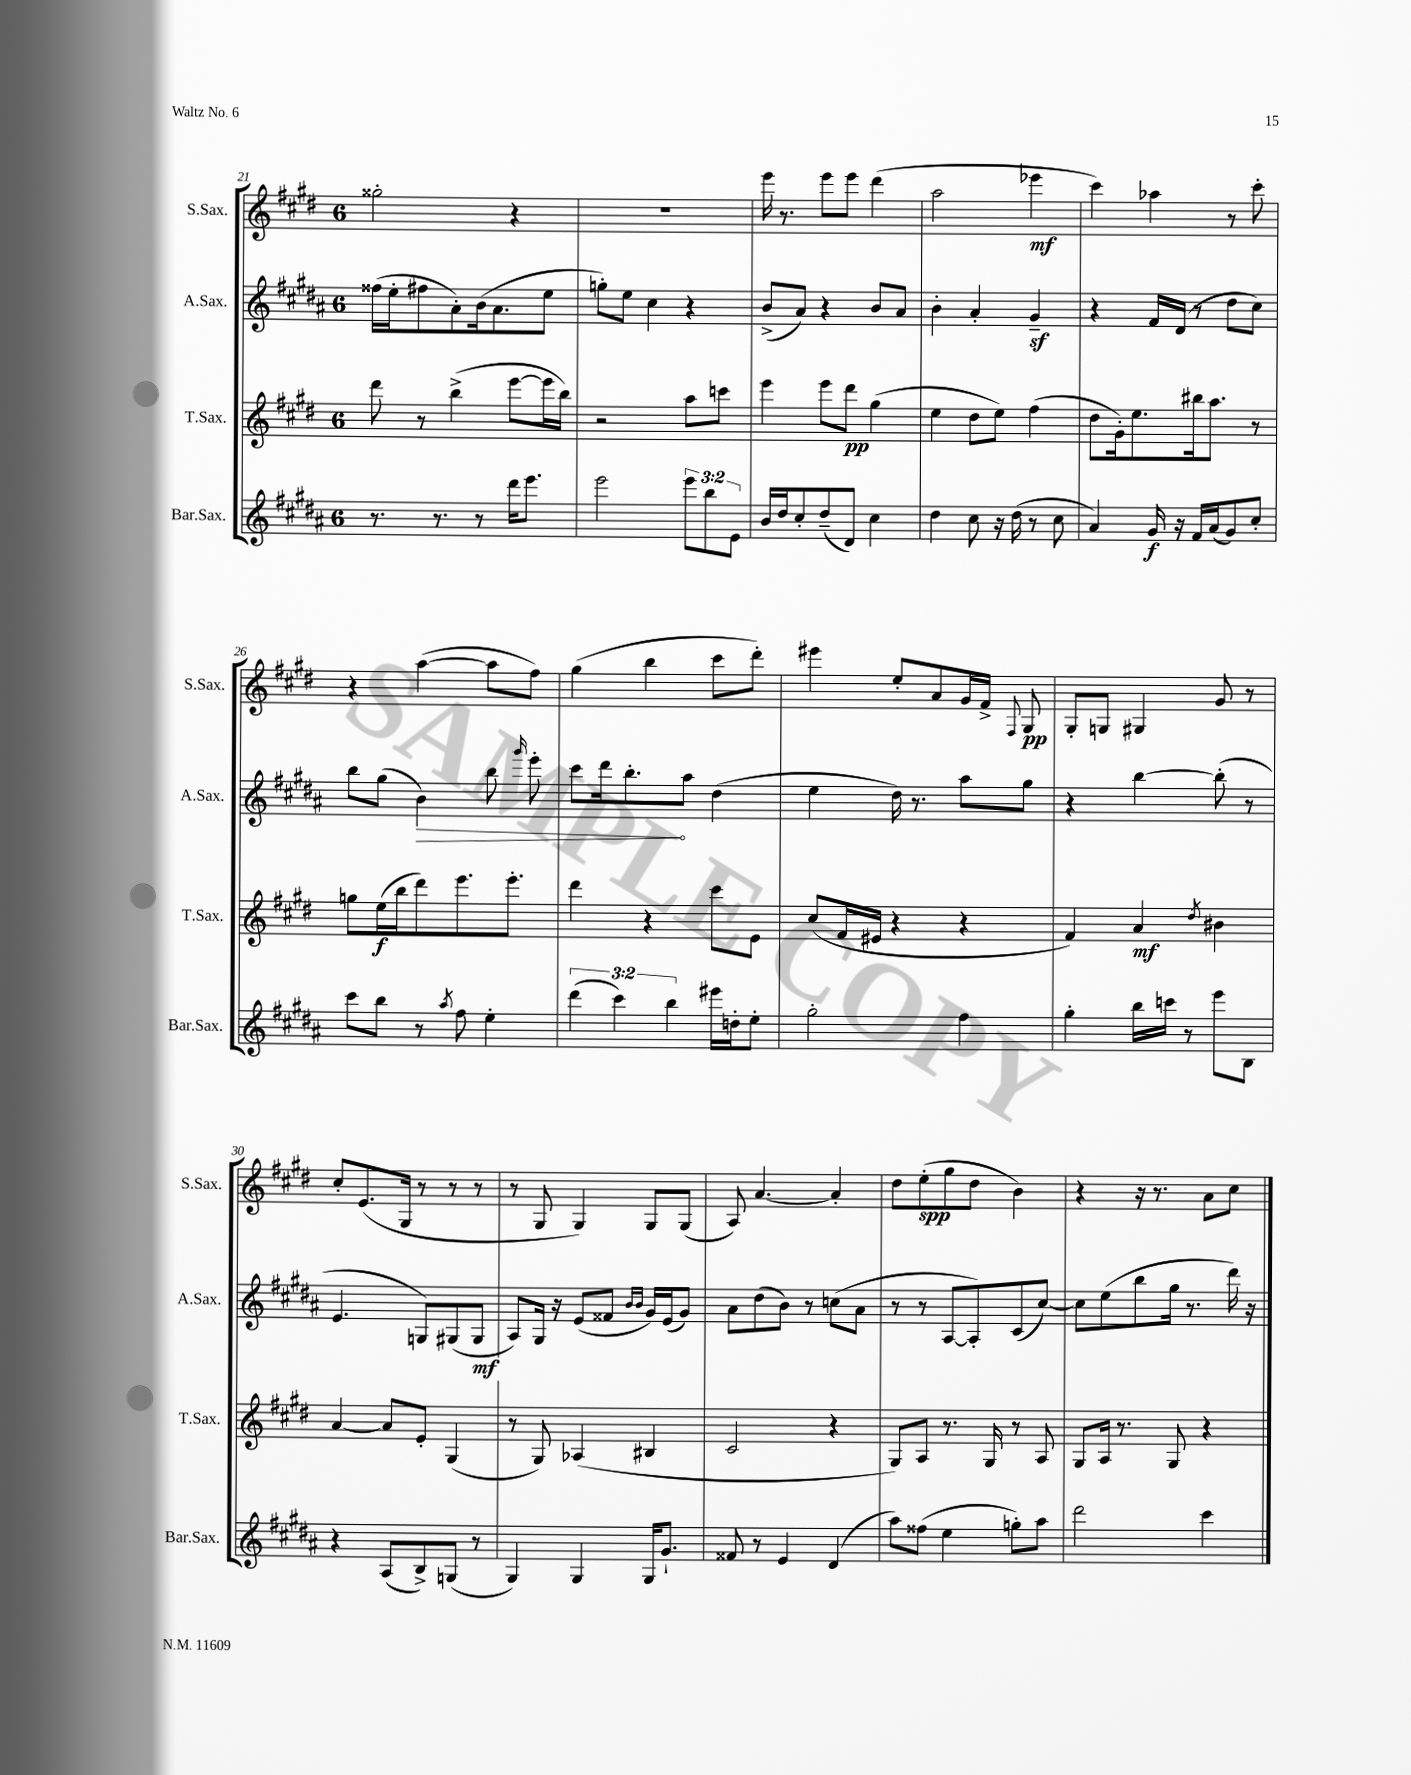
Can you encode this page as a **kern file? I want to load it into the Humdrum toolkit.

**kern	**kern	**kern	**kern
*staff4	*staff3	*staff2	*staff1
*clefG2	*clefG2	*clefG2	*clefG2
*k[f#c#g#d#a#]	*k[f#c#g#d#]	*k[f#c#g#d#a#]	*k[f#c#g#d#]
*M6/8	*M6/8	*M6/8	*M6/8
8.r	8ddd#\	(16ff##\LL	2gg##'\
.	.	16ee'\J	.
.	8r	8ff#\	.
8.r	.	.	.
.	(4bb^\	8a#'\)	.
8r	.	(16b\k	.
.	.	8.a#\	.
16ddd#\LK	[8eee\L	.	4r
8.eee\J	.	.	.
.	16eee\]L	8ee\J	.
.	16bb\JJ)	.	.
=	=	=	=
2eee\	2r	8gg'\L)	2.r
.	.	8ee\J	.
.	.	4cc#\	.
12eee\L	8aa\L	4r	.
12bb\	.	.	.
.	8ccc\J	.	.
12e\J	.	.	.
=	=	=	=
16b/LL	4eee\	(8b^/L	16eee\
16dd#/J	.	.	8.r
8cc#'/	.	8a#/J)	.
(8dd#~/	8eee\L	4r	8eee\L
8d#/J)	8ddd#\J	.	8eee\J
4cc#\	(4gg#\	8b/L	(4ddd#\
.	.	8a#/J	.
=	=	=	=
4dd#\	4ee\	4b'\	2aa\
8cc#\	8dd#\L	4a#'/	.
16r	8ee\J)	.	.
(16dd#\	.	.	.
8r	(4ff#\	4g#~/	4eee-\
8cc#\	.	.	.
=	=	=	=
4a#/)	8dd#\L	4r	4ccc#\)
.	16g#'\k)	.	.
.	8.ee\	.	.
16g#/	.	16f#/LL	4aa-\
16r	.	(16d#/JJ	.
16f#/LL	16bb#\k	8r	.
(16a#/J	8.aa\J	.	.
8g#/)	.	8dd#\L	8r
8cc#'/J	8r	8cc#\J)	8ccc#'\
=	=	=	=
8ccc#\L	8gg\L	8bb\L	4r
8bb\J	(16ee\L	(8gg#\J	.
.	16bb\J	.	.
8r	8ddd#\)	4b\)	([4aa\
8qaa#/	.	.	.
8ff#\	8.eee\	.	.
4ee'\	.	8bb\	8aa\]L
.	8.eee'\J	.	.
.	.	16qqggg#/	.
.	.	8eee'\	8ff#\J)
=	=	=	=
(6ddd#\	4ddd#\	8ccc#\L	(4gg#\
.	.	16ddd#\k	.
6ccc#\)	.	.	.
.	.	8.bb'\	.
.	4r	.	4bb\
6bb\	.	.	.
.	.	8aa#\J	.
16eee#\LL	8ccc#\L	(4dd#\	8ccc#\L
16dd'\J	.	.	.
8ee'\J	8e\J	.	8ddd#'\J)
=	=	=	=
2gg#'\	(8cc#/L	4ee\	4eee#\
.	16f#/L	.	.
.	16e#/JJ	.	.
.	4r	16dd#\)	8ee'/L
.	.	8.r	.
.	.	.	8a/
4ff#\	4r	8aa#\L	16g#/L
.	.	.	16f#^/JJ
.	.	.	8qqF#/
.	.	8gg#\J	8G#/
=	=	=	=
4gg#'\	4f#/)	4r	8G#'/L
.	.	.	8G/J
16bb\LL	4a/	[4bb\	4G#/
16ccc\JJ	.	.	.
8r	.	.	.
.	8qdd#/	.	.
8eee\L	4b#\	(8bb'\]	8g#/
8B\J	.	8r	8r
=	=	=	=
4r	[4a/	4.e/	8cc#'/L
.	.	.	(8.e/
(8A#/L	8a/]L	.	.
.	.	.	16G#/Jk
8B^/)	8e'/J	8G/L)	8r
(8G/J	(4G#/	(8G#/	8r
8r	.	8G#/J	8r
=	=	=	=
4G#/)	8r	8A#/L)	8r
.	8G#/)	16G#/Jk	8G#/
.	.	16r	.
4G#/	(4A-/	(8e/L	4G#/)
.	.	8f##/J	.
.	.	16qqb/LL	.
.	.	16qqb/JJ	.
16G#/LK	4B#/	16g#/LL)	8G#/L
8.g#`/J	.	(16e/J	.
.	.	8g#/J)	(8G#/J
=	=	=	=
8f##/	2c#/	8a#\L	8A/)
8r	.	(8dd#\	[4.a/
4e/	.	8b\J)	.
.	.	8r	.
(4d#/	4r	(8cc\L	4a'/]
.	.	8a#\J	.
=	=	=	=
8aa#\L)	8G#/L)	8r	8dd#\L
(8ff##\J	8A/J	8r	(8ee'\
4ee\	8.r	[8A#/L	8gg#\
.	.	8A#'/])	8dd#\J
.	16G#/	.	.
8gg'\L)	8r	(8c#/	4b\)
8aa#\J	8A/	[8cc#/J)	.
=	=	=	=
2ddd#\	8G#/L	8cc#\]L	4r
.	16A/Jk	(8ee\	.
.	8.r	.	.
.	.	8bb\	16r
.	.	.	8.r
.	8G#/	16gg#\Jk	.
.	.	8.r	.
4ccc#\	4r	.	8a\L
.	.	16ddd#\)	8cc#\J
.	.	16r	.
==	==	==	==
*-	*-	*-	*-
